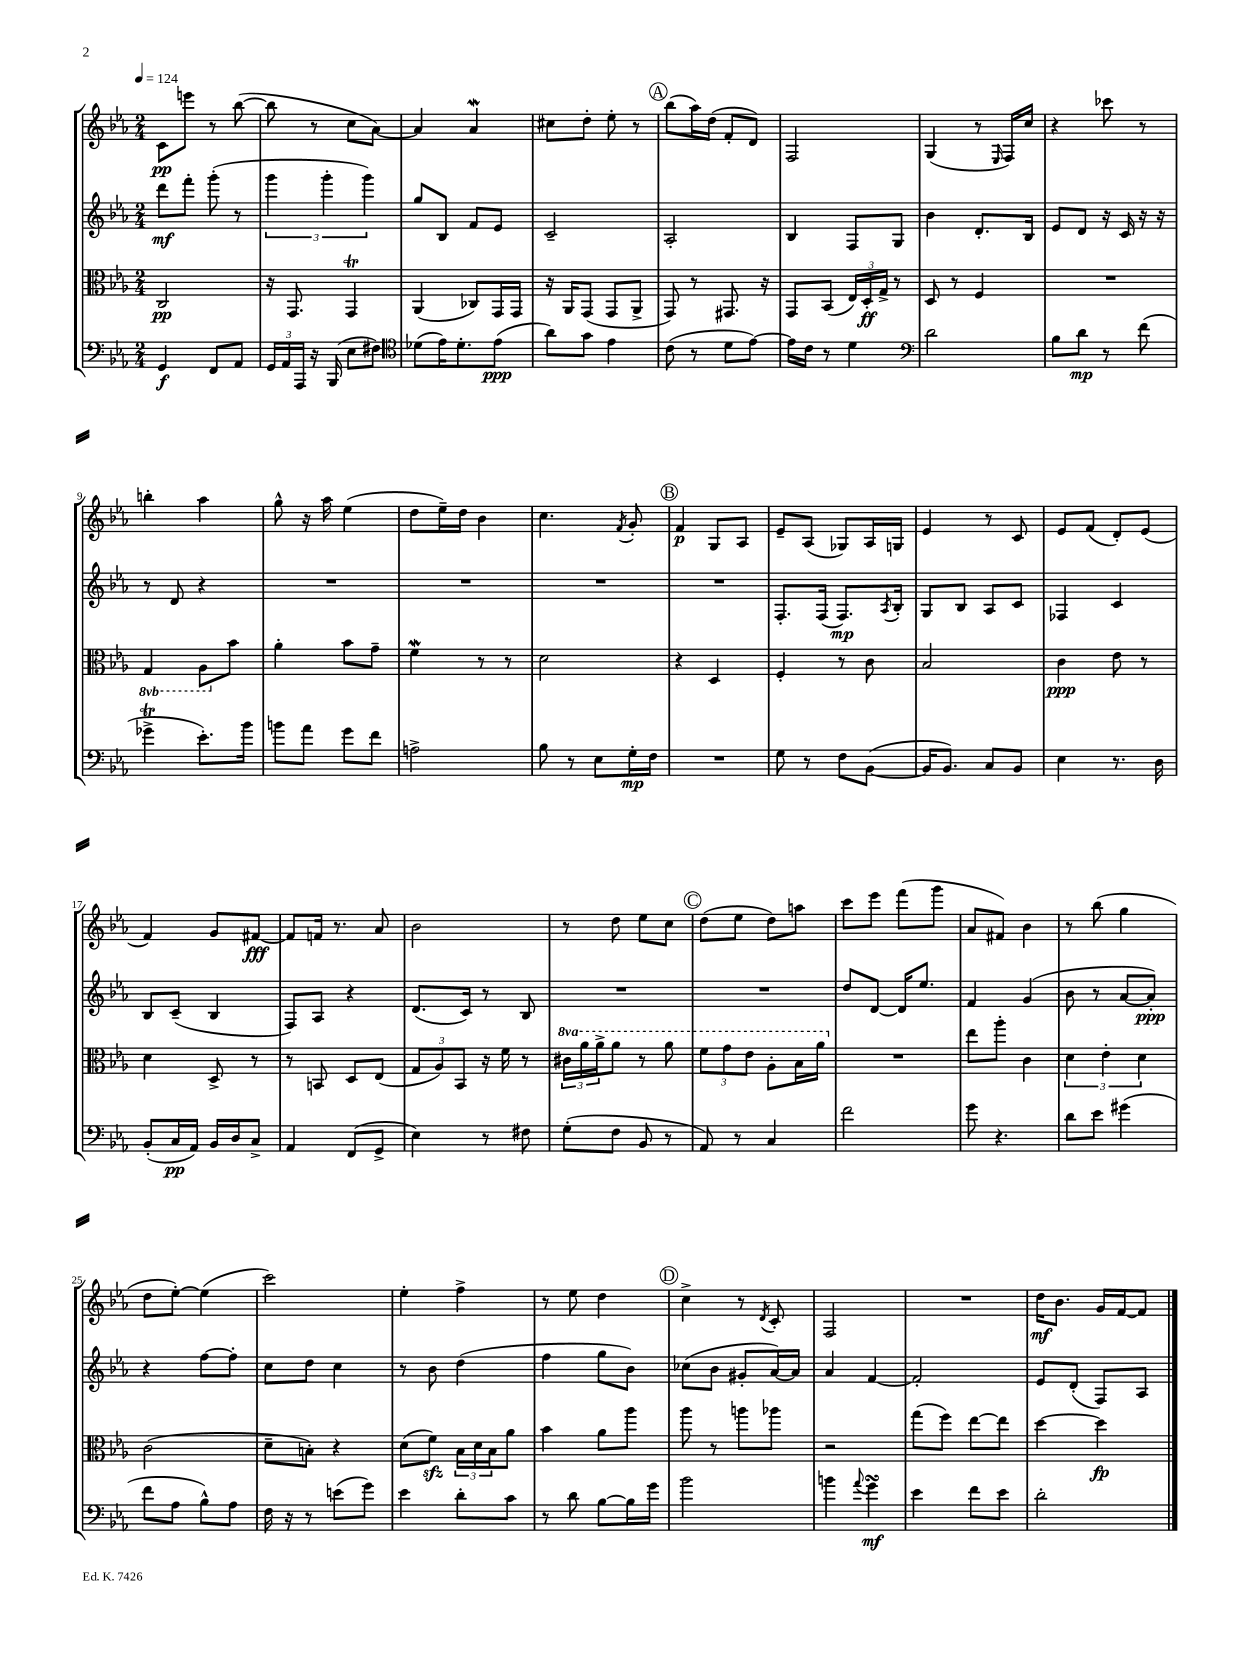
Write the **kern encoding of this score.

**kern	**kern	**kern	**kern
*staff4	*staff3	*staff2	*staff1
*clefF4	*clefC3	*clefG2	*clefG2
*k[b-e-a-]	*k[b-e-a-]	*k[b-e-a-]	*k[b-e-a-]
*M2/4	*M2/4	*M2/4	*M2/4
*MM124	*MM124	*MM124	*MM124
4GG	2C	8ddd	8c
.	.	8fff'	8eee
8FF	.	(8ggg'	8r
8AA-	.	8r	([8bb-
=	=	=	=
24GG	16r	6ggg	8bb-]
24AA-	.	.	.
.	8.GG	.	.
24AAA-	.	.	.
16r	.	.	8r
.	.	6ggg'	.
(16BBB-	.	.	.
8E-	4GG	.	8cc
.	.	6ggg)	.
8F#)	.	.	[8a-)
=	=	=	=
*clefC4	*	*	*
(8d-	(4AA-	8gg	4a-]
16e-)	.	8B-	.
8.d-'	.	.	.
.	8C-)	8f	4a-
(8e-	16GG	8e-	.
.	16GG	.	.
=	=	=	=
8a-)	16r	2c~	8cc#
.	16AA-	.	.
8g	(8GG	.	8dd'
4e-	8GG	.	8ee-'
.	8AA-^	.	8r
=	=	=	=
(8c	8GG)	2A-'	(8bb-
8r	8r	.	16aa-)
.	.	.	(16dd
8d	8.GG#	.	8f'
[8e-)	.	.	8d)
.	16r	.	.
=	=	=	=
16e-]	8GG	4B-	2F
16c	.	.	.
8r	(8BB-	.	.
4d	24E-)	8F	.
.	24D'	.	.
.	24G^	.	.
.	8r	8G	.
=	=	=	=
*clefF4	*	*	*
2d	8D	4b-	(4G
.	8r	.	.
.	4F	8.d'	8r
.	.	.	16qqE-
.	.	.	16F)
.	.	16B-	16cc
=	=	=	=
8B-	2r	8e-	4r
8d	.	8d	.
8r	.	16r	8ccc-
.	.	16c	.
(8f	.	16r	8r
.	.	16r	.
=	=	=	=
4g-^	4GG	8r	4bb'
.	.	8d	.
8.e-')	8AA-	4r	4aa-
.	8b-	.	.
16b-	.	.	.
=	=	=	=
8b	4a-'	2r	8gg^^
8a-	.	.	16r
.	.	.	16aa-
8g	8b-	.	(4ee-
8f	8g~	.	.
=	=	=	=
2A^	4f	2r	8dd
.	.	.	16ee-~)
.	.	.	16dd
.	8r	.	4b-
.	8r	.	.
=	=	=	=
8B-	2d	2r	4.cc
8r	.	.	.
8E-	.	.	.
.	.	.	8qf
16G'	.	.	8g'
16F	.	.	.
=	=	=	=
2r	4r	2r	4f
.	4D	.	8G
.	.	.	8A-
=	=	=	=
8G	4F'	8.F'	8e-~
8r	.	.	(8A-
.	.	(16F	.
8F	8r	8.F)	8G-)
([8BB-	8c	.	16A-
.	.	8qA-	.
.	.	16B-'	16G
=	=	=	=
16BB-]	2B-	8G	4e-
8.BB-)	.	.	.
.	.	8B-	.
8C	.	8A-	8r
8BB-	.	8c	8c
=	=	=	=
4E-	4c	4F-	8e-
.	.	.	(8f
8.r	8e-	4c	8d')
.	8r	.	(8e-
16D	.	.	.
=	=	=	=
(8BB-'	4d	8B-	4f)
16C	.	(8c~	.
16AA-)	.	.	.
16BB-	8D^	4B-	8g
16D	.	.	.
8C^	8r	.	[8f#
=	=	=	=
4AA-	8r	8F)	8f#]
.	8BB	8A-	16f
.	.	.	8.r
(8FF	8D	4r	.
8GG^	(8E-	.	8a-
=	=	=	=
4E-)	12G	(8.d	2b-
.	12A-)	.	.
.	12BB-	.	.
.	.	16c)	.
8r	16r	8r	.
.	16f	.	.
8F#	8r	8B-	.
=	=	=	=
(8G'	24cc#	2r	8r
.	24aa-	.	.
.	24aa-^	.	.
8F	8aa-	.	8dd
8BB-	8r	.	8ee-
8r	8aa-	.	8cc
=	=	=	=
8AA-)	12ff	2r	(8dd
.	12gg	.	.
8r	.	.	8ee-
.	12ee-	.	.
4C	8a-'	.	8dd)
.	16b-	.	8aa
.	16aa-	.	.
=	=	=	=
2f	2r	8dd	8ccc
.	.	[8d	8eee-
.	.	16d]	(8fff
.	.	8.ee-	.
.	.	.	8ggg
=	=	=	=
8g	8ee-	4f	8a-
4.r	8aa-'	.	8f#)
.	4c	(4g	4b-
=	=	=	=
8d	6d	8b-	8r
8e-	.	8r	(8bb-
.	6e-'	.	.
(4g#	.	[8a-	4gg
.	6d	.	.
.	.	8a-'])	.
=	=	=	=
8f	(2c	4r	8dd
8A-	.	.	[8ee-')
8B-^^)	.	[8ff	(4ee-]
8A-	.	8ff']	.
=	=	=	=
16F	8d~	8cc	2ccc)
16r	.	.	.
8r	8B')	8dd	.
(8e	4r	4cc	.
8g)	.	.	.
=	=	=	=
4e-	(8d	8r	4ee-'
.	8f)	8b-	.
8d'	24B-	(4dd	4ff^
.	24d	.	.
.	24B-	.	.
8c	8a-	.	.
=	=	=	=
8r	4b-	4ff	8r
8d	.	.	8ee-
[8B-	8a-	8gg	4dd
16B-]	8aa-	8b-)	.
16g	.	.	.
=	=	=	=
2b-	8aa-	(8cc-	4cc^
.	8r	8b-	.
.	8aa	8g#'	8r
.	.	.	8qd
.	8aa-	[16a-)	8c'
.	.	16a-]	.
=	=	=	=
4b	2r	4a-	2F
8qqa-	.	.	.
4g	.	[4f	.
=	=	=	=
4e-	(8gg	2f']	2r
.	8ff)	.	.
8f	[8ee-	.	.
8e-	8ee-]	.	.
=	=	=	=
2d'	[4dd	8e-	16dd
.	.	.	8.b-
.	.	(8d'	.
.	4dd]	8F)	16g
.	.	.	[16f
.	.	8A-	8f]
==	==	==	==
*-	*-	*-	*-
